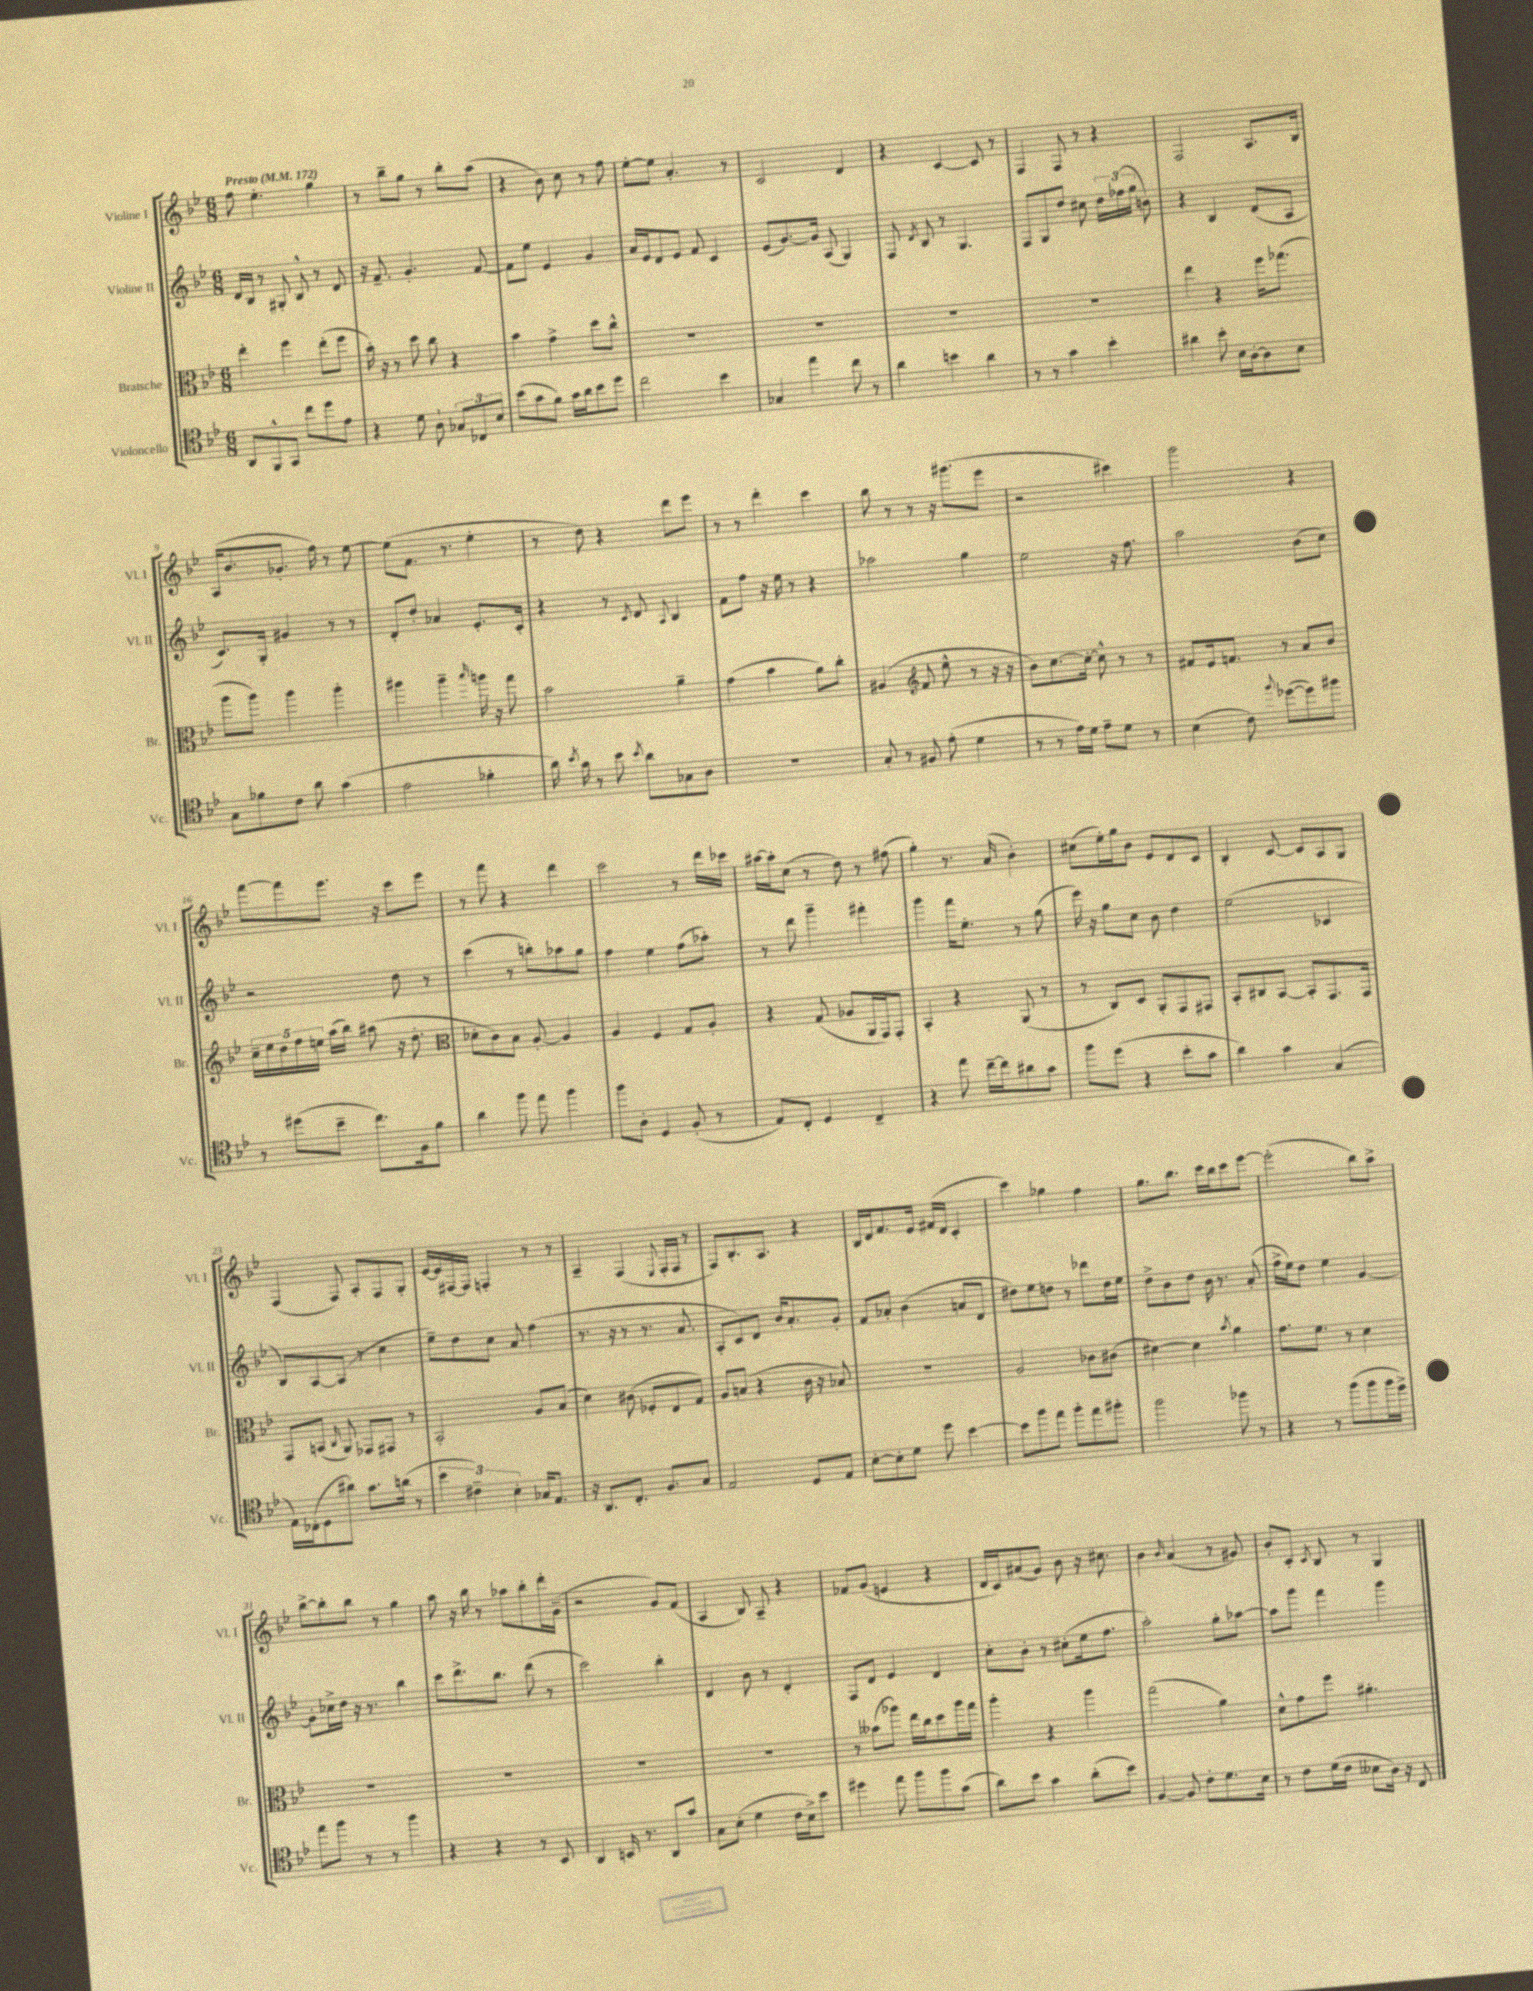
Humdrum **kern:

**kern	**kern	**kern	**kern
*staff4	*staff3	*staff2	*staff1
*clefC4	*clefC3	*clefG2	*clefG2
*k[b-e-]	*k[b-e-]	*k[b-e-]	*k[b-e-]
*M6/8	*M6/8	*M6/8	*M6/8
*MM172	*MM172	*MM172	*MM172
8AA/L	4ee-'\	16d/LL	8ff\
.	.	16B-/JJ	.
8FF^^/	.	8r	4.ee-'\
8GG/J	4ff\	8G#'/	.
8cc\L	.	8B-^^/	.
8dd\	(8ee-'\L	8r	4gg\
8e-\J	8ff\J	8d/	.
=	=	=	=
4r	16b-'\)	16r	8r
.	16r	8.f~/	.
.	8r	.	8bb-~\L
8d\	8dd\	4.g'/	8gg\J
8A`\	8cc\	.	8r
12G-/L	4r	.	8bb-'\L
12C-/	.	.	.
.	.	[8f/	(8aa\J
12B-/J	.	.	.
=	=	=	=
(8b-\L	4b-\	8f\]L	4r
8g\	.	8ee-\J	.
8f\J)	4g^\	4e-/	8b-\)
16g\LL	.	.	8cc\
16a\J	.	.	.
8b-\	8dd\L	4g/	8r
8dd\J	8cc^^\J	.	8ff\
=	=	=	=
2cc\	2.r	16a/LL	[8ee-'\L
.	.	16e-/J	.
.	.	8d/	8ee-\]J
.	.	8e-/J	4.a'/
.	.	8f/	.
4b-\	.	4c/	.
.	.	.	8r
=	=	=	=
4G-/	2.r	(8e-/L	2c/
.	.	[8.g/)	.
4ee-\	.	.	.
.	.	16g/]Jk	.
.	.	(8A/	.
8cc\	.	4G/)	4d/
8r	.	.	.
=	=	=	=
4a\	2.r	8F/	4r
.	.	8qd/	.
.	.	8B-/	.
4b\	.	8r	[4c/
.	.	4.G/	.
4a\	.	.	8c/]
.	.	.	8r
=	=	=	=
8r	2.r	8F/L	4F/
8r	.	8G/	.
4g\	.	8dd/J	8F/
.	.	8cc#\	8r
4b-'\	.	24dd\LL	4r
.	.	(24ff-\	.
.	.	24gg\JJ	.
.	.	8b\)	.
=	=	=	=
4a#\	4ee-\	4r	2F/
8b-'\	4r	4B-/	.
16B-\LL	.	.	.
[16A'\J	.	.	.
8A\]	16ff\LK	(8d/L	8.A/L
.	(8.gg-\J	.	.
8B-\J	.	8A/J	.
.	.	.	16B-/Jk
=	=	=	=
8G\L	8aa\L	8.c/L)	(16A/LK
.	.	.	8.b-/
8f-\	8aa\J)	.	.
.	.	16G'/Jk	.
8c\J	4aa\	4g#/	8.g-'/J
8a\	.	.	.
.	.	.	16ff\)
(4g\	4aa'\	8r	8r
.	.	8r	[8ee-\
=	=	=	=
2e-\	4aa#\	8d'/L	(8ee-\]L
.	.	8dd'/J	8.f\J
.	4aa#~\	4a-/	.
.	.	.	8.r
.	16qqbb-/	.	.
4f-'\	16aa\	8.e-'/L	4ee-'\
.	16r	.	.
.	8gg\	.	.
.	.	16c'/Jk	.
=	=	=	=
16a\)	2b-\	4r	8r
8qb-/	.	.	.
16g\	.	.	.
8r	.	.	8dd\)
8b-\	.	8r	4r
8qb-/	.	8qc/	.
8a\L	.	8d/	.
.	.	8qqA/	.
8G-\	4a~\	4B-/	8ddd\L
8A\J	.	.	8eee-\J
=	=	=	=
2.r	(4g\	8f\L	8r
.	.	8ff\J	8r
.	4b-\	16r	4ddd'\
.	.	16ee-\	.
.	.	8r	.
.	8a\L)	4r	4ccc\
.	8cc'\J	.	.
=	=	=	=
8G'/	(4A#/	2aa-\	8bb-\
8r	.	.	8r
*	*clefG2	*	*
8F#/	8f/	.	8r
(8e-'\	8ee-^^\	.	16r
.	.	.	(8.ggg#\L
4d\	8r	4gg\	.
.	16r	.	8eee-\J
.	16r	.	.
=	=	=	=
8r	8b-\L)	2ee-\	2r
8r	[8.cc\	.	.
16e-\LL)	.	.	.
16d\JJ	16cc'\_Jk	.	.
8e-~\L	8cc^^\]	.	.
8d\J	8r	16r	4ccc#\)
.	.	8.ff\	.
8r	8r	.	.
=	=	=	=
(4B-\	8f#/L	2aa\	2ggg\
.	16e-/k	.	.
.	8.f/J	.	.
8c\)	.	.	.
8qqff/	.	.	.
([8dd-\L	8r	.	.
8dd-\])	8a/L	(8b-\L	4r
8ff#\J	8b-/J	8cc\J)	.
=	=	=	=
8r	20cc~\LL	2r	[8fff\L
.	20ee-\	.	.
.	20dd\	.	.
(8dd#\L	.	.	8fff\]
.	20ff\	.	.
.	20ee\JJ	.	.
8b-~\J	(16aa\LL	.	8.eee-\J
.	16bb-\JJ)	.	.
8.cc\L)	(8aa#\	.	.
.	.	.	16r
.	16r	8dd\	8ccc\L
16F\k	8.dd'\	.	.
8f\J	.	8r	8eee-\J
=	=	=	=
*	*clefC3	*	*
4a\	8d-'\L	(4ccc\	8r
.	8c\)	.	8fff\
8ff\	8B-\J	8r	4r
8ee-\	[8A'/	8bb'\L)	.
4ff\	4A/]	8aa-\	4ddd\
.	.	8gg\J	.
=	=	=	=
8ff\L	4A/	4ff\	2ccc\
8A'\J	.	.	.
4D/	4F/	4ee-\	.
(8F'/	8G/L	(8ff\L	8r
8r	8A'/J	8aa-'\J)	16ddd\LL
.	.	.	16ccc-\JJ
=	=	=	=
8E-/L)	4r	8r	[16aa#\LL
.	.	.	16aa#'\]J
8C'/J	.	8ddd\	(8cc\J
4D/	(8G/	4ggg~\	8r
.	8A-/L	.	8dd\)
4C~/	16AA/L	4fff#'\	8r
.	16GG/J)	.	.
.	8GG'/J	.	(8ff#\
=	=	=	=
4r	4BB-'/	4ggg\	4gg'\)
8ee-\	4r	16fff\LK	8.r
.	.	8.ee-'\J	.
[16cc~\LL	.	.	.
16cc\]J	.	.	(16a/
8a#\	(8AA/	8r	4b-'\)
8g\J	8r	(8gg\	.
=	=	=	=
8ff\L	8r	16eee-\)	(8cc#\L
.	.	16r	.
(8dd\J	8C/L)	8gg\L	16ee-'\L)
.	.	.	16gg\J
4r	8D/J	8cc\J	8b-\J
.	8AA'/L	8b-\	8e-/L
8b-'\L	8GG/	4dd\	8d/
8g\J	8GG#/J	.	8c/J
=	=	=	=
4a\)	8BB-'/L	(2ee-\	4B-'/
.	8C#/	.	.
4g\	[8BB-/J	.	[8c/
.	8BB-'/]L	.	8c/]L
(4G/	8.GG/	4c-/	8A/
.	.	.	8G/J
.	16GG/Jk	.	.
=	=	=	=
16E-\LL)	8GG/L	8B-/L)	(4F/
(16C-'\J	.	.	.
8D\	(8BB/J	[8A/	.
.	16qqC/	.	.
8a#\J)	8AA/)	(8A/]J	8F/)
8.g\L	8GG-/L	8r	8A'/L
.	8GG#/J	4cc\	8F/
(16a\Jk	.	.	.
8r	8r	.	8G'/J
=	=	=	=
6b-\	2BB-'/	8ee-~\L)	[16e-/LL
.	.	.	16e-/]
.	.	8dd\	[16F#/
6c#~\)	.	.	.
.	.	.	16F#/]JJ
.	.	8cc\J	4F'/
6B-'\	.	.	.
.	.	8a/	.
16G-/LK	8A/L	(4ff\	8r
8.E-/J	.	.	.
.	(8B-/J	.	8r
=	=	=	=
16r	4d\)	8.r	4A~/
8.AA/L	.	.	.
.	.	16r	.
8.C'/J	(8c#\	8r	(4F/
.	8F-'/L	8.r	.
8.F/L	.	.	.
.	.	.	8qqE-/
.	8E-/	.	16F'/LL
.	.	8.a/	16F/JJ
8G/J	8G/J)	.	8r
=	=	=	=
2E-/	8A/L	8A'/L	8F/L)
.	(8B/J	8c/)	8.B-'/
.	4r	8d/J	.
.	.	.	8.A/J
.	.	16b-/LK	.
.	.	8.a'/	.
8D/L	16c\	.	4r
.	16r	.	.
8E-/J	8B-/)	8g'/J	.
=	=	=	=
[8B-'\L	2.r	8f/L	16B-/LL
.	.	.	16d/J
8B-'\]	.	8a-'/J	8.f/
8d\J	.	(4b-\	.
.	.	.	16e-/Jk
8dd\	.	.	(16f#/LL
.	.	.	16d/JJ
[4b-\	.	8a/L	4c'/
.	.	8d/J	.
=	=	=	=
8b-\]L	2A/	8dd#\L)	4ccc\)
8ff\	.	8ee-\	.
8ee-\J	.	8dd\J	4gg-\
8ff'\L	.	8r	.
8ee-\	8c-\L	8ddd-\L	4ff\
8ff#'\J	(8c#\J	16dd\L	.
.	.	16ee-\JJ	.
=	=	=	=
2ff\	[4d#\)	8dd^\L	8.gg\L
.	.	8b-\	.
.	.	.	8.bb-\J
.	4d#\]	8dd\J	.
.	.	16b-\	16ccc\LL
.	.	8.r	16bb-\J
.	8qb-/	.	.
8ff-\	4a\	.	8ccc\
8r	.	(8a'/	[8eee-\J
=	=	=	=
4r	8.g\L	16ff^\LL	(2eee-'\]
.	.	16ee-\J)	.
.	.	8dd\J	.
.	8.f\J	.	.
8r	.	4ee-\	.
(8ff\L	8r	.	.
8ff\	4d\	[4g/	8bb-\L)
16ff\L	.	.	8aa^\J
16dd^\JJ)	.	.	.
=	=	=	=
8ee-\L	2.r	8g'\]L	[8bb-^\L
8ff\J	.	16cc-^\L	8bb-'\]
.	.	16dd\JJ	.
8r	.	16r	8bb-\J
.	.	8.r	.
8r	.	.	8r
4ff\	.	4bb-\	4gg\
=	=	=	=
4r	2.r	8ccc\L	8aa\
.	.	8.ddd^\	16r
.	.	.	16bb-\
4r	.	.	8r
.	.	8.bb-\J	.
.	.	.	8aa-\L
8r	.	(8ddd\	8bb-'\
8BB-/	.	8r	16ddd'\L
.	.	.	(16g~\JJ
=	=	=	=
4AA/	2.r	2ccc\)	2r
16BB/	.	.	.
8.r	.	.	.
8AA/L	.	4bb-'\	8g/L)
8g/J	.	.	(8f/J
=	=	=	=
8G\L	2.r	4d/	4A/
(8B-'\J	.	.	.
4d\	.	8b-\	8B-/)
.	.	8r	8A~/
16c\LL	.	4d'/	4r
16B-^\J)	.	.	.
8b-\J	.	.	.
=	=	=	=
4dd#\	8r	8F/L	8f-/L
.	(8b--\L	8d/J	(8g/J
8ee-\	8aa-\J)	4e-/	4e/
8ff\L	16ee-\LL	.	.
.	16cc\J	.	.
8ff\	8dd\	4d/	4r
(8g\J	16aa-\L	.	.
.	16gg\JJ	.	.
=	=	=	=
8a\L)	4aa'\	8cc'\L	16d/LL
.	.	.	16c/J)
8b-\J	.	8b-'\J	(8a#/
4g\	4r	8r	8g/J)
.	.	(8cc#'\L	8b-\
(8a'\L	4aa\	16ee-\k	16r
.	.	8.ff\J	8.cc#\
8b-\J)	.	.	.
=	=	=	=
[4F/	(2gg\	2aa'\)	4b-\
.	.	.	16qqb-/
8F/]	.	.	(4a/
8c'\L	.	.	.
8.d\	4a\)	8gg'\L	8r
.	.	[8aa-\J	8g#/)
16B-\Jk	.	.	.
=	=	=	=
8r	8d^^\L	8aa-\]L	8b-'/L
8c\L	8g\	8ggg\J	8c'/J
.	.	.	8qc/
(16d\L	8ff\J	4fff\	8B-/
16c\JJ	.	.	.
8B--\L	4.a#'\	.	8r
16A\Jk)	.	4ggg\	4G/
16r	.	.	.
8C/	.	.	.
==	==	==	==
*-	*-	*-	*-
